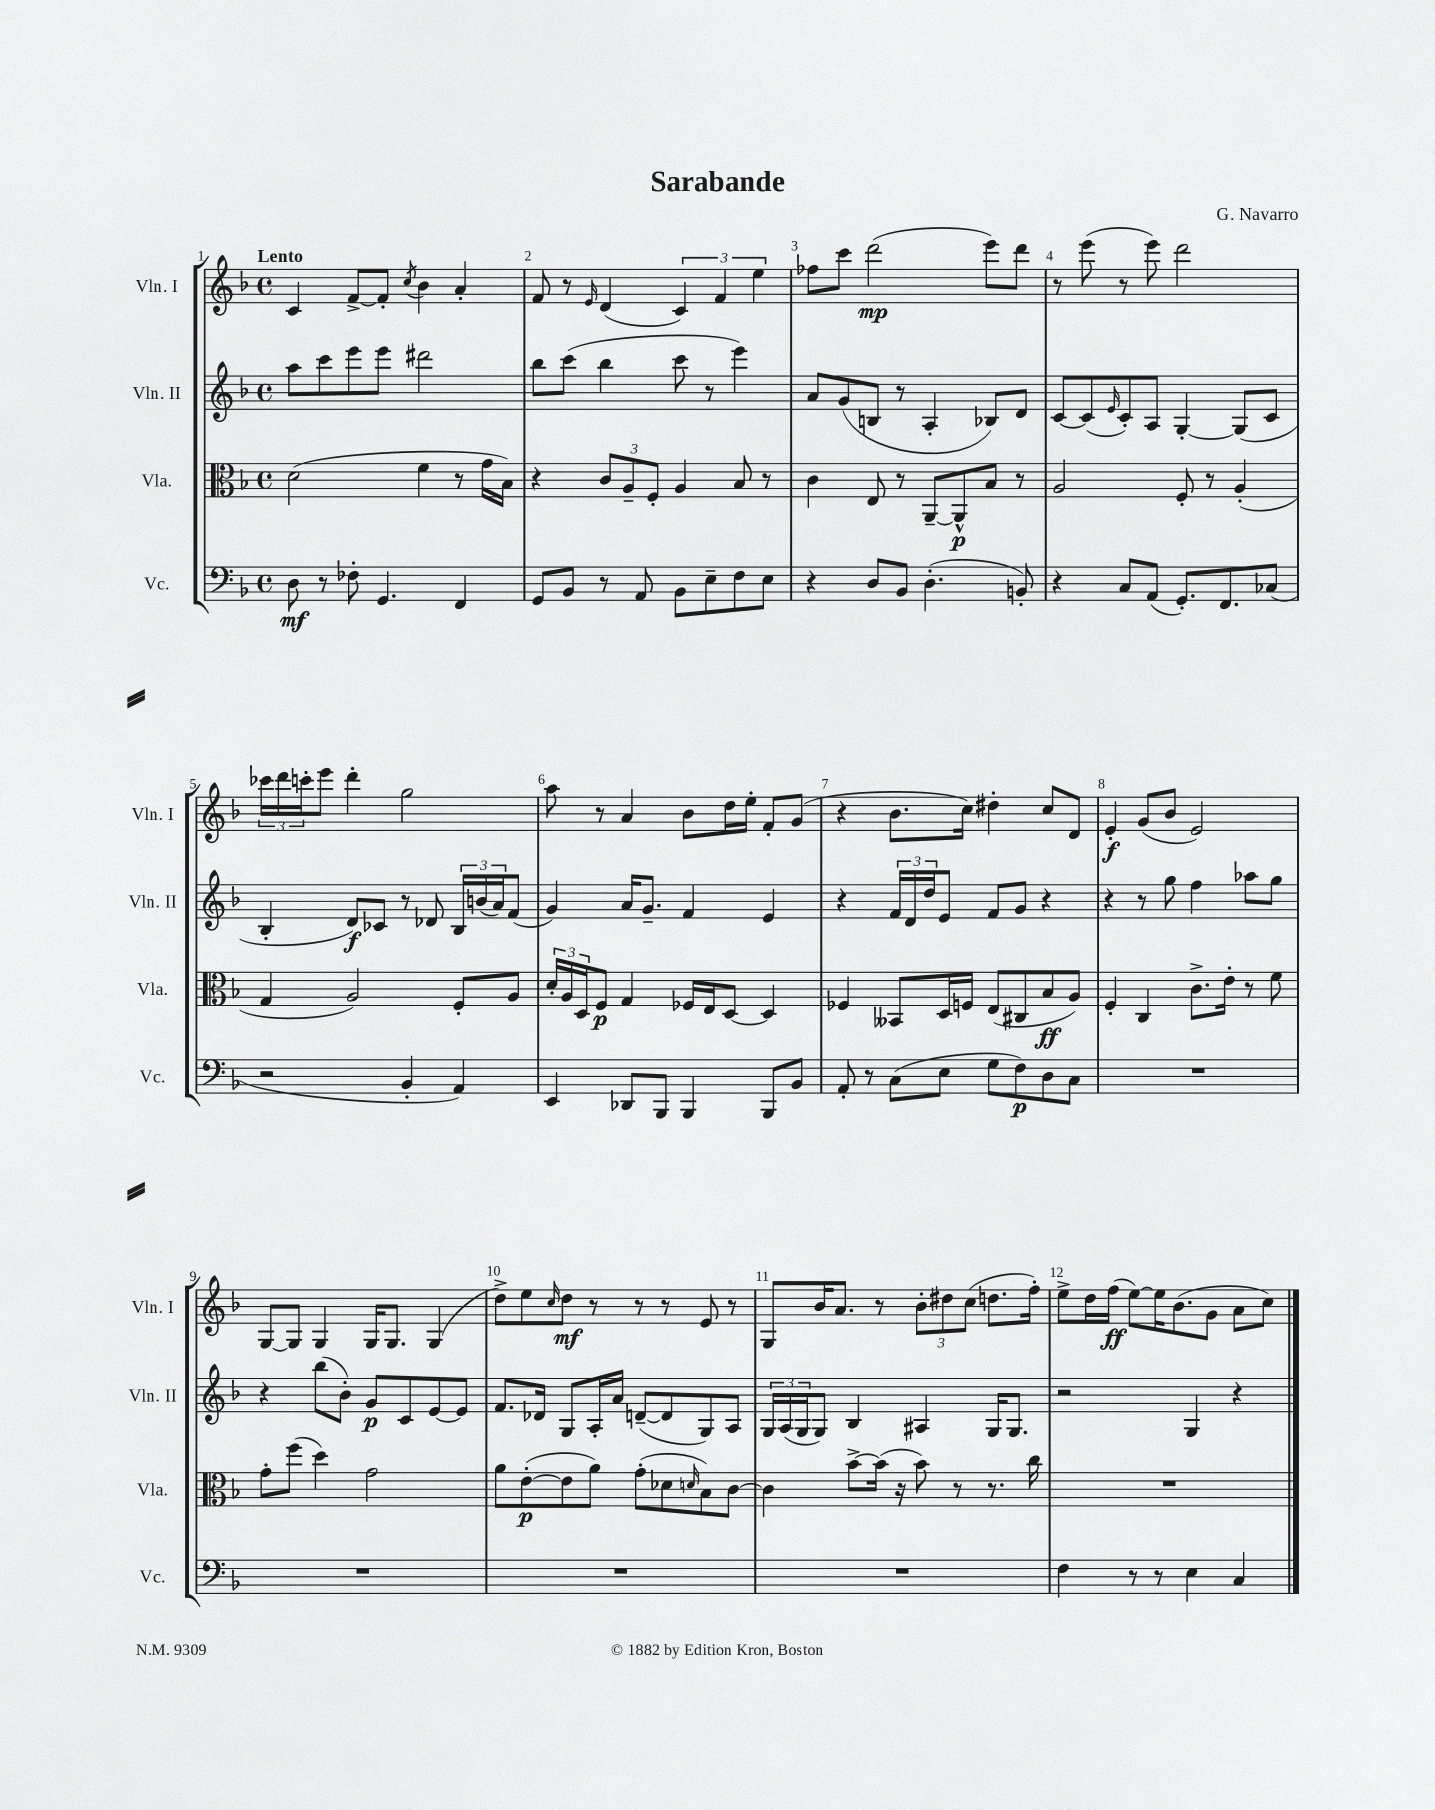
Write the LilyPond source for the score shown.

\header { title = "Sarabande" composer = "G. Navarro" }
<<
\new StaffGroup <<
\new Staff = "s0" \with { instrumentName = "Vln. I" shortInstrumentName = "Vln. I" } {
    \clef treble \key f \major \defaultTimeSignature \time 4/4 \tempo "Lento"
    c'4 f'8~-> f'8-. \acciaccatura { c''8 } bes'4 a'4-. |
    f'8 r8 \grace { e'16 } d'4( \tuplet 3/2 { c'4) f'4 e''4 } |
    fes''8 c'''8 d'''2\mp( e'''8) d'''8 |
    r8 e'''8( r8 e'''8) d'''2 |
    \tuplet 3/2 { ces'''16 d'''16 c'''16-. } e'''8 d'''4-. g''2 |
    a''8 r8 a'4 bes'8 d''16 e''16-. f'8-. g'8( |
    r4 bes'8. c''16) dis''4-. c''8 d'8 |
    e'4-.\f g'8( bes'8 e'2) |
    g8~ g8 g4 g16 g8. g4( |
    d''8->) e''8 \grace { c''16 } d''8\mf r8 r8 r8 e'8 r8 |
    g8 bes'16 a'8. r8 \tuplet 3/2 { bes'8-. dis''8 c''8( } d''8. f''16-.) |
    e''8-> d''16 f''16\ff( e''8~) e''16 bes'8.( g'8 a'8 c''8) \bar "|." |
}
\new Staff = "s1" \with { instrumentName = "Vln. II" shortInstrumentName = "Vln. II" } {
    \clef treble \key f \major \defaultTimeSignature \time 4/4
    a''8 c'''8 e'''8 e'''8 dis'''2 |
    bes''8 c'''8( bes''4 c'''8 r8 e'''4) |
    a'8 g'8( b8 r8 a4-. bes8) d'8 |
    c'8~ c'8( \grace { e'16 } c'8-.) a8 g4~-. g8( c'8 |
    bes4-. d'8\f) ces'8 r8 des'8 \tuplet 3/2 { bes16 b'16( a'16) } f'8( |
    g'4) a'16 g'8.-- f'4 e'4 |
    r4 \tuplet 3/2 { f'16 d'16 d''16 } e'8 f'8 g'8 r4 |
    r4 r8 g''8 f''4 aes''8 g''8 |
    r4 bes''8( bes'8-.) g'8\p c'8 e'8~ e'8 |
    f'8. des'16 g8 a16-. a'16 d'8~--( d'8 g8) a8 |
    \tuplet 3/2 { g16 a16( g16 } g8) bes4 ais4 g16 g8. |
    r2 g4 r4 \bar "|." |
}
\new Staff = "s2" \with { instrumentName = "Vla." shortInstrumentName = "Vla." } {
    \clef alto \key f \major \defaultTimeSignature \time 4/4
    d'2( f'4 r8 g'16 bes16) |
    r4 \tuplet 3/2 { c'8 a8-- f8-. } a4 bes8 r8 |
    c'4 e8 r8 a,8~-- a,8-^\p bes8 r8 |
    a2 f8-. r8 a4-.( |
    g4 a2) f8-. a8 |
    \tuplet 3/2 { d'16-. a16 d16 } f8\p g4 fes16 e16 d8~ d4 |
    fes4 beses,8 d16 f16 e8( cis8 bes8\ff a8) |
    f4-. c4 c'8.-> e'16-. r8 f'8 |
    g'8-. f''8( d''4) g'2 |
    a'8 e'8~-.\p( e'8 a'8) g'8-.( des'8 \grace { d'16 } bes8) c'8~ |
    c'4 bes'8~-> bes'16( r16 bes'8) r8 r8. c''16 |
    R1 \bar "|." |
}
\new Staff = "s3" \with { instrumentName = "Vc." shortInstrumentName = "Vc." } {
    \clef bass \key f \major \defaultTimeSignature \time 4/4
    d8\mf r8 fes8-. g,4. f,4 |
    g,8 bes,8 r8 a,8 bes,8 e8-- f8 e8 |
    r4 d8 bes,8 d4.-.( b,8-.) |
    r4 c8 a,8( g,8.-.) f,8. ces8( |
    r2 bes,4-. a,4) |
    e,4 des,8 bes,,8 bes,,4 bes,,8 bes,8 |
    a,8-. r8 c8( e8 g8 f8\p) d8 c8 |
    R1 |
    R1 |
    R1 |
    R1 |
    f4 r8 r8 e4 c4 \bar "|." |
}
>>
>>
\layout { \context { \Score \override BarNumber.break-visibility = ##(#f #t #t) barNumberVisibility = #all-bar-numbers-visible } }
